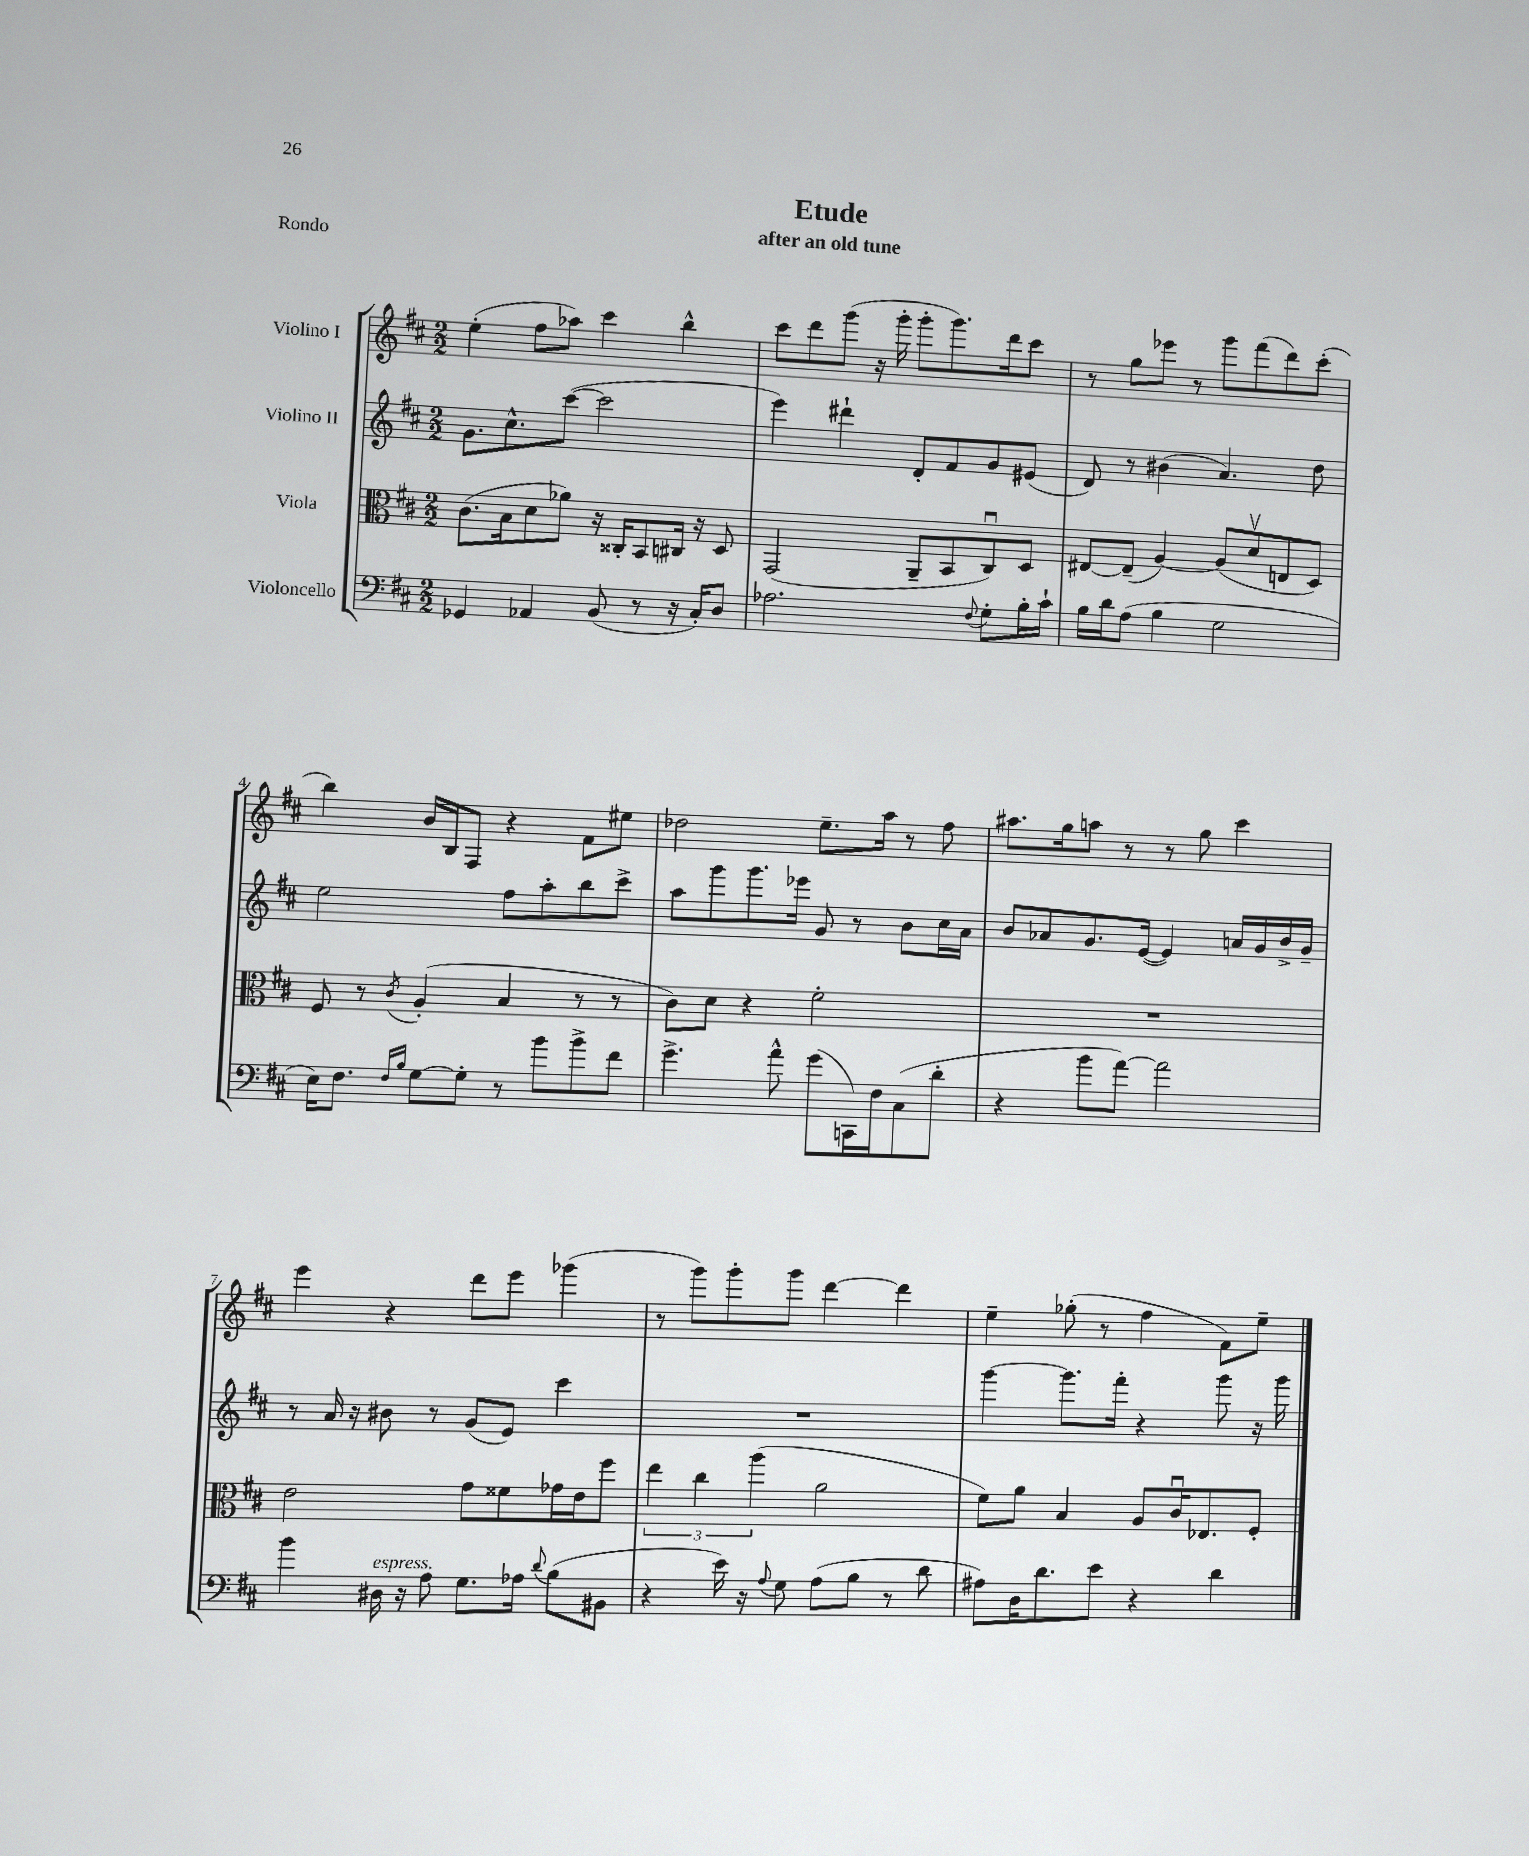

**kern	**kern	**kern	**kern
*part4	*part3	*part2	*part1
*staff4	*staff3	*staff2	*staff1
*I"Violoncello	*I"Viola	*I"Violino II	*I"Violino I
*clefF4	*clefC3	*clefG2	*clefG2
*k[f#c#]	*k[f#c#]	*k[f#c#]	*k[f#c#]
*M2/2	*M2/2	*M2/2	*M2/2
=1	=1	=1	=1
4GG-X/	(8.c#\L	8.g\L	(4ee'\
.	16B\k	8.cc#^^\	.
4AA-X/	8d\	.	8ff#\L
.	8a-X\J)	([8ccc#\J	8aa-X\J)
(8BB/	16r	2ccc#\]	4ccc#\
.	16C##X'/KL	.	.
8r	8BB/	.	.
16r	16C#X/Jk	.	4bb^^\
16C#'/KL)	16r	.	.
8D/J	8D/	.	.
=2	=2	=2	=2
2.A-X\	(2GG/	4eee\)	8ccc#\L
.	.	.	8ddd\
.	.	4ddd#X`\	(8ggg\J
.	.	.	16r
.	.	.	16ggg'\
.	8AA~/L	8d'/L	8ggg'\L
.	8BB/	8f#/	8.ggg\)
8qqF#/	.	.	.
8G'\L	8C#u/)	8g/	.
.	.	.	16ddd\k
16B'\L	8D/J	(8e#X/J	8ccc#\J
16c#`\JJ	.	.	.
=3	=3	=3	=3
16B\LL	[8E#X/L	8d/)	8r
16d\J	.	.	.
(8A\J	(8E#~/J]	8r	8gg\L
4B\	[4A/)	(4b#X\	8eee-X\J
.	.	.	8r
2G\	(8A/L]	4.a/)	8ggg\L
.	8dv/	.	(8fff#\
.	8En/	.	8ddd\)
.	8D/J)	8dd\	(8ccc#'\J
!!LO:LB:g=z
=4	=4	=4	=4
16E\KL)	8F#/	2ee\	4bb\)
8.F#\J	.	.	.
.	8r	.	.
16qqF#/LL	.	.	.
16qqB/JJ	8qc#/	.	.
[8G\L	(4A'/	.	16b/LL
.	.	.	16B/J
8G'\J]	.	.	8F#/J
8r	4B/	8ff#\L	4r
8b\L	.	8aa'\	.
8b^\	8r	8bb\	8f#\L
8f#\J	8r	8ccc#^\J	8ee#X\J
=5	=5	=5	=5
4.g^\	8c#\L)	8aa\L	2dd-X\
.	8d\J	8ggg\	.
.	4r	8.ggg\	.
8a^^\	.	.	.
.	.	16eee-X\Jk	.
(8g\L	2f#'\	8g/	8.ee~\L
16CCn\L)	.	8r	.
16F#\J	.	.	16aa\Jk
(8C#\	.	8b\L	8r
8d'\J	.	16cc#\L	8ff#\
.	.	16a\JJ	.
=6	=6	=6	=6
4r	1r	8b/L	8.aa#X\L
.	.	8a-X/	.
.	.	.	16gg\k
8b\L	.	8.g/	8aan\J
[8a\J)	.	.	8r
.	.	([16e/Jk	.
2a\]	.	4e/])	8r
.	.	.	8gg\
.	.	16an/LL	4ccc#\
.	.	16g/	.
.	.	16b^/	.
.	.	16g~/JJ	.
!!LO:LB:g=z
=7	=7	=7	=7
4b\	2e\	8r	4eee\
.	.	16a/	.
.	.	16r	.
!LO:TX:a:i:t=espress.	!	!	!
16D#X\	.	8b#X\	4r
16r	.	.	.
8A\	.	8r	.
8.G\L	8g\L	(8g/L	8ddd\L
.	8f##X\	8e/J)	8eee\J
16A-X\Jk	.	.	.
8qqd/	.	.	.
(8B\L	16g-X\L	4ccc#\	(4ggg-X\
.	16e\J	.	.
8BB#X\J	8ff#\J	.	.
=8	=8	=8	=8
4r	6ee\	1r	8r
.	.	.	8ggg\L)
.	6cc#\	.	.
16e\)	.	.	8ggg'\
16r	.	.	.
.	(6aa\	.	.
8qqA/	.	.	.
8G\	.	.	8ggg\J
(8A\L	2a\	.	[4ddd\
8B\J	.	.	.
8r	.	.	4ddd\]
8d\	.	.	.
=9	=9	=9	=9
8A#X\L)	8f#\L)	[4ggg\	4ee~\
16D\K	8a\J	.	.
8.d\	.	.	.
.	4B/	8.ggg\L]	(8gg-X'\
8e\J	.	.	8r
.	.	16fff#'\Jk	.
4r	8A/L	4r	4ff#\
.	16c#u/K	.	.
.	8.E-X/	.	.
4d\	.	8ggg\	8f#\L)
.	8F#'/J	16r	8ee~\J
.	.	16ggg\	.
==	==	==	==
*-	*-	*-	*-
